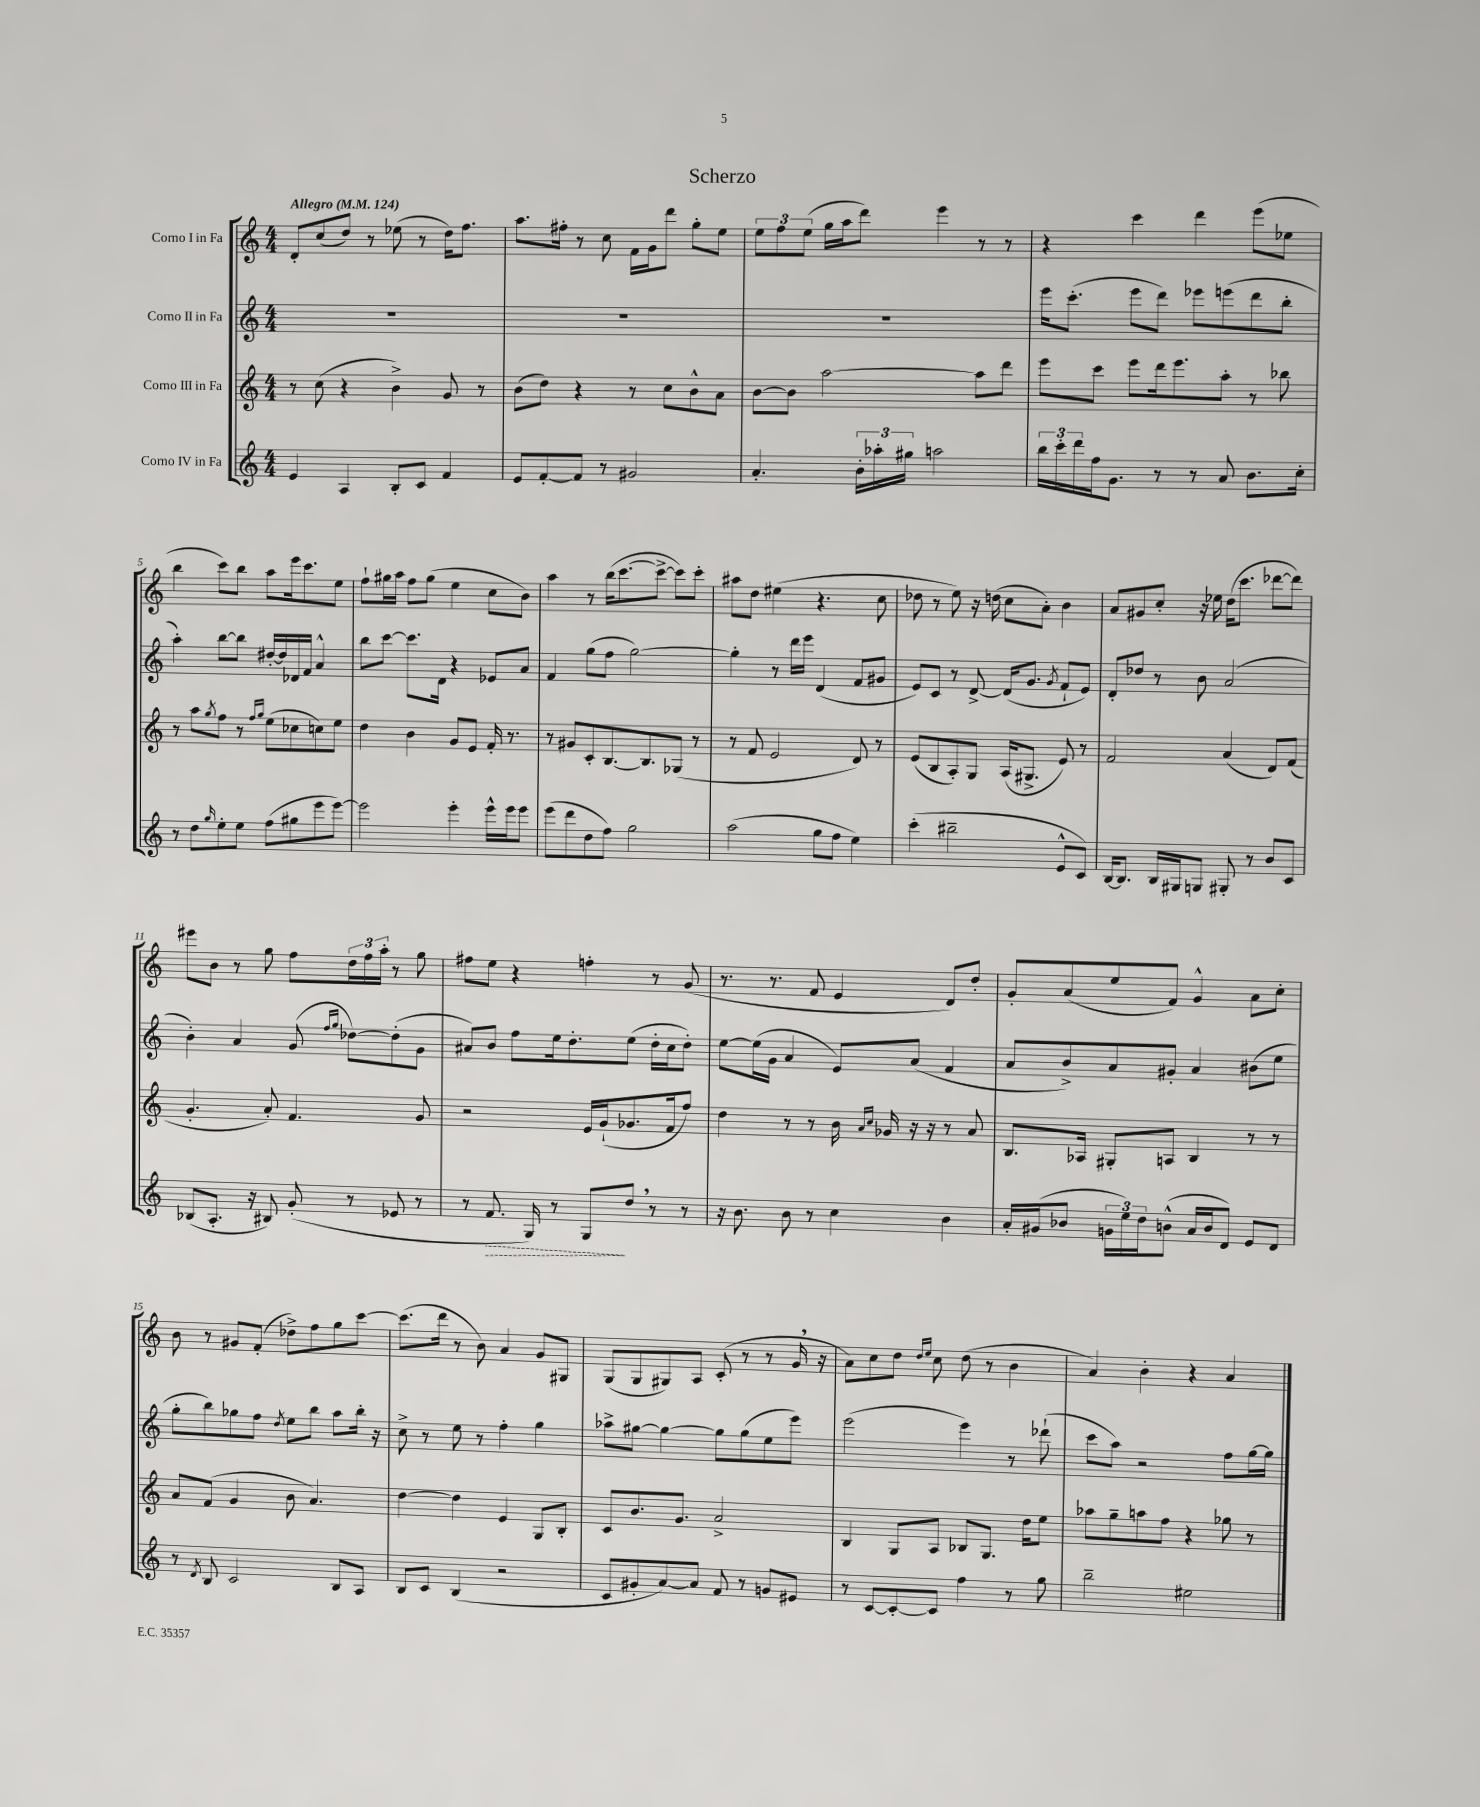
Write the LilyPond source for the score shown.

\header { title = "Scherzo" }
<<
\new StaffGroup <<
\new Staff = "s0" \with { instrumentName = "Corno I in Fa" } {
    \clef treble \key c \major \numericTimeSignature \time 4/4 \tempo "Allegro" 4 = 124
    d'8-. c''8( d''8) r8 ees''8( r8 d''16) f''8. |
    a''8. fis''16-. r8 c''8 f'16 g'16 d'''8 g''8-. e''8 |
    \tuplet 3/2 { e''8 f''8 e''8( } g''16 a''16 d'''8) e'''4 r8 r8 |
    r4 c'''4 d'''4 e'''8( ees''8 |
    b''4 c'''8) b''8 a''8 e'''16 c'''8. e''8 |
    f''8-! gis''16 a''16 f''8 gis''8( e''4 c''8 b'8) |
    a''4 r8 b''16( c'''8.~ c'''8~-> c'''8) c'''8-. |
    ais''8 d''8 eis''4( r4. c''8 |
    des''8 r8 e''8) r16 d''16( c''8 a'8-.) b'4 |
    a'8 gis'8 c''8-. r16 ees''16 d''16( c'''8. des'''8~ des'''8) |
    eis'''8 b'8 r8 g''8 f''8 \tuplet 3/2 { d''16 f''16 a''16-. } r8 g''8 |
    fis''8 e''8 r4 f''4-. r8 g'8( |
    r8. r8. f'8 e'4 d'8) d''8-. |
    g'8-. a'8( e''8 f'8) g'4-^ a'8 c''8-. |
    b'8 r8 gis'8 f'8-.( des''8->) f''8 g''8 c'''8~ |
    c'''8.( d'''16 r8 b'8) a'4 g'8 gis8 |
    g8( g8 gis8) a8 c'8-.( r8 r8 g'16 \breathe r16 |
    a'8) c''8 d''8 \grace { d''16 e''16 } c''8 d''8( r8 b'4 |
    a'4) b'4-. r4 a'4 \bar "|." |
}
\new Staff = "s1" \with { instrumentName = "Corno II in Fa" } {
    \clef treble \key c \major \numericTimeSignature \time 4/4
    R1 |
    R1 |
    R1 |
    e'''16 c'''8.-.( e'''8 d'''8) ees'''8 e'''8( d'''8 b''8-. |
    a''4-.) b''8~ b''8 dis''16~-. dis''16 des'16 f'16 a'4-^ |
    b''8 c'''8~ c'''8. d'16 r4 ees'8 a'8 |
    f'4 g''8( f''8 g''2~) |
    g''4-. r8 d'''16 e'''16 d'4( f'8 gis'8 |
    e'8) c'8 r8 d'8~-> d'16( g'8. \acciaccatura { g'8 } f'8-! e'8) |
    d'8-. des''8 r8 b'8 a'2( |
    b'4-.) a'4 g'8( \grace { f''16 g''16 } des''8~) des''8-.( g'8 |
    ais'8) b'8 f''8 e''16 d''8.-. e''8( d''16-. c''16 d''8-.) |
    e''8~ e''16( g'16 a'4 e'8) a'8( f'4 |
    a'8 b'8->) a'8 gis'8-. a'4 bis'8( e''8 |
    g''8-. b''8) ges''8 f''8 \acciaccatura { d''8 } e''8 b''8 a''8 b''16-. r16 |
    c''8-> r8 e''8 r8 f''4-. g''4 |
    aes''8-> gis''8~ gis''4~ gis''8 gis''8( e''8 e'''8) |
    e'''2( e'''4) r8 des'''8-!( |
    c'''8 a''8) r2 f''8 g''16~ g''16 \bar "|." |
}
\new Staff = "s2" \with { instrumentName = "Corno III in Fa" } {
    \clef treble \key c \major \numericTimeSignature \time 4/4
    r8 c''8( r4 b'4->) g'8 r8 |
    b'8( d''8) r4 r8 c''8 b'8-^ a'8 |
    b'8~ b'8 a''2~ a''8 d'''8 |
    e'''8 c'''8 e'''8 d'''16 e'''8. a''8-. r8 bes''8 |
    r8 a''8 \acciaccatura { g''8 } f''8 r8 \grace { f''16 g''16 } e''8( ces''8 c''8) e''8 |
    d''4 b'4 g'8 e'8 f'16-. r8. |
    r8 gis'8 c'8-. b8.~ b8. ges8( r8 |
    r8 f'8 e'2 d'8) r8 |
    e'8( b8 a8-.) g8 a16( gis8.-> e'8) r8 |
    f'2 a'4( d'8) f'8( |
    g'4.-. a'8-.) f'4. g'8 |
    r2 e'16 g'16-!( ges'8. f'16 f''8) |
    d''4 r8 r8 b'16 \grace { a'16 c''16 } ges'16 r16 r16 r8 a'8 |
    b8. aes16 gis8-. a8 b4 r8 r8 |
    a'8 f'8( g'4 b'8 a'4.) |
    d''4~ d''4 e'4 g8 b8-. |
    c'8 b'8. g'8. a'2-> |
    b4 g8 a8 bes8 g8. d''16 e''8 |
    aes''8 g''8-- a''8 f''8 r4 ges''8 r8 \bar "|." |
}
\new Staff = "s3" \with { instrumentName = "Corno IV in Fa" } {
    \clef treble \key c \major \numericTimeSignature \time 4/4
    e'4 a4 b8-. c'8 f'4 |
    e'8 f'8~-. f'8 r8 gis'2 |
    a'4.-. \tuplet 3/2 { b'16-. aes''16-. gis''16 } a''2 |
    \tuplet 3/2 { b''16 c'''16-. d'''16 } f''16 g'8. r8 r8 a'8 b'8. c''16-. |
    r8 d''8 \grace { g''16 } e''8-. e''8 f''8( gis''8 e'''8 e'''8~) |
    e'''2 e'''4-. e'''16-^ e'''16 e'''8 |
    e'''8( d'''8 d''8 f''8) g''2 |
    a''2( g''8 f''8 e''4) |
    c'''4-.( bis''2-- e'8-^ c'8) |
    b16~ b8. b16 gis16 g8 gis8-. r8 b'8 c'8 |
    bes8( a8.-. r16 bis8) g'8-.( r8 ees'8 r8 |
    r8 \once \override Hairpin.style = #'dashed-line f'8.\> g16) r8 g8\! d''8 \breathe r8 r8 |
    r16 b'8. b'8 r8 c''4 b'4 |
    a'16-. gis'16( bes'8 \tuplet 3/2 { g'16 e''16) d''16 } b'8-^( a'16 b'16 d'8) e'8 d'8 |
    r8 \acciaccatura { d'8 } b8 c'2 b8 a8 |
    b8 c'8 b4( r2 |
    c'8 gis'8-. a'8~) a'8 f'8 r8 g'8 eis'8 |
    r8 c'8~ c'8~-. c'8 f''4 r8 g''8 |
    b''2-- eis''2 \bar "|." |
}
>>
>>
